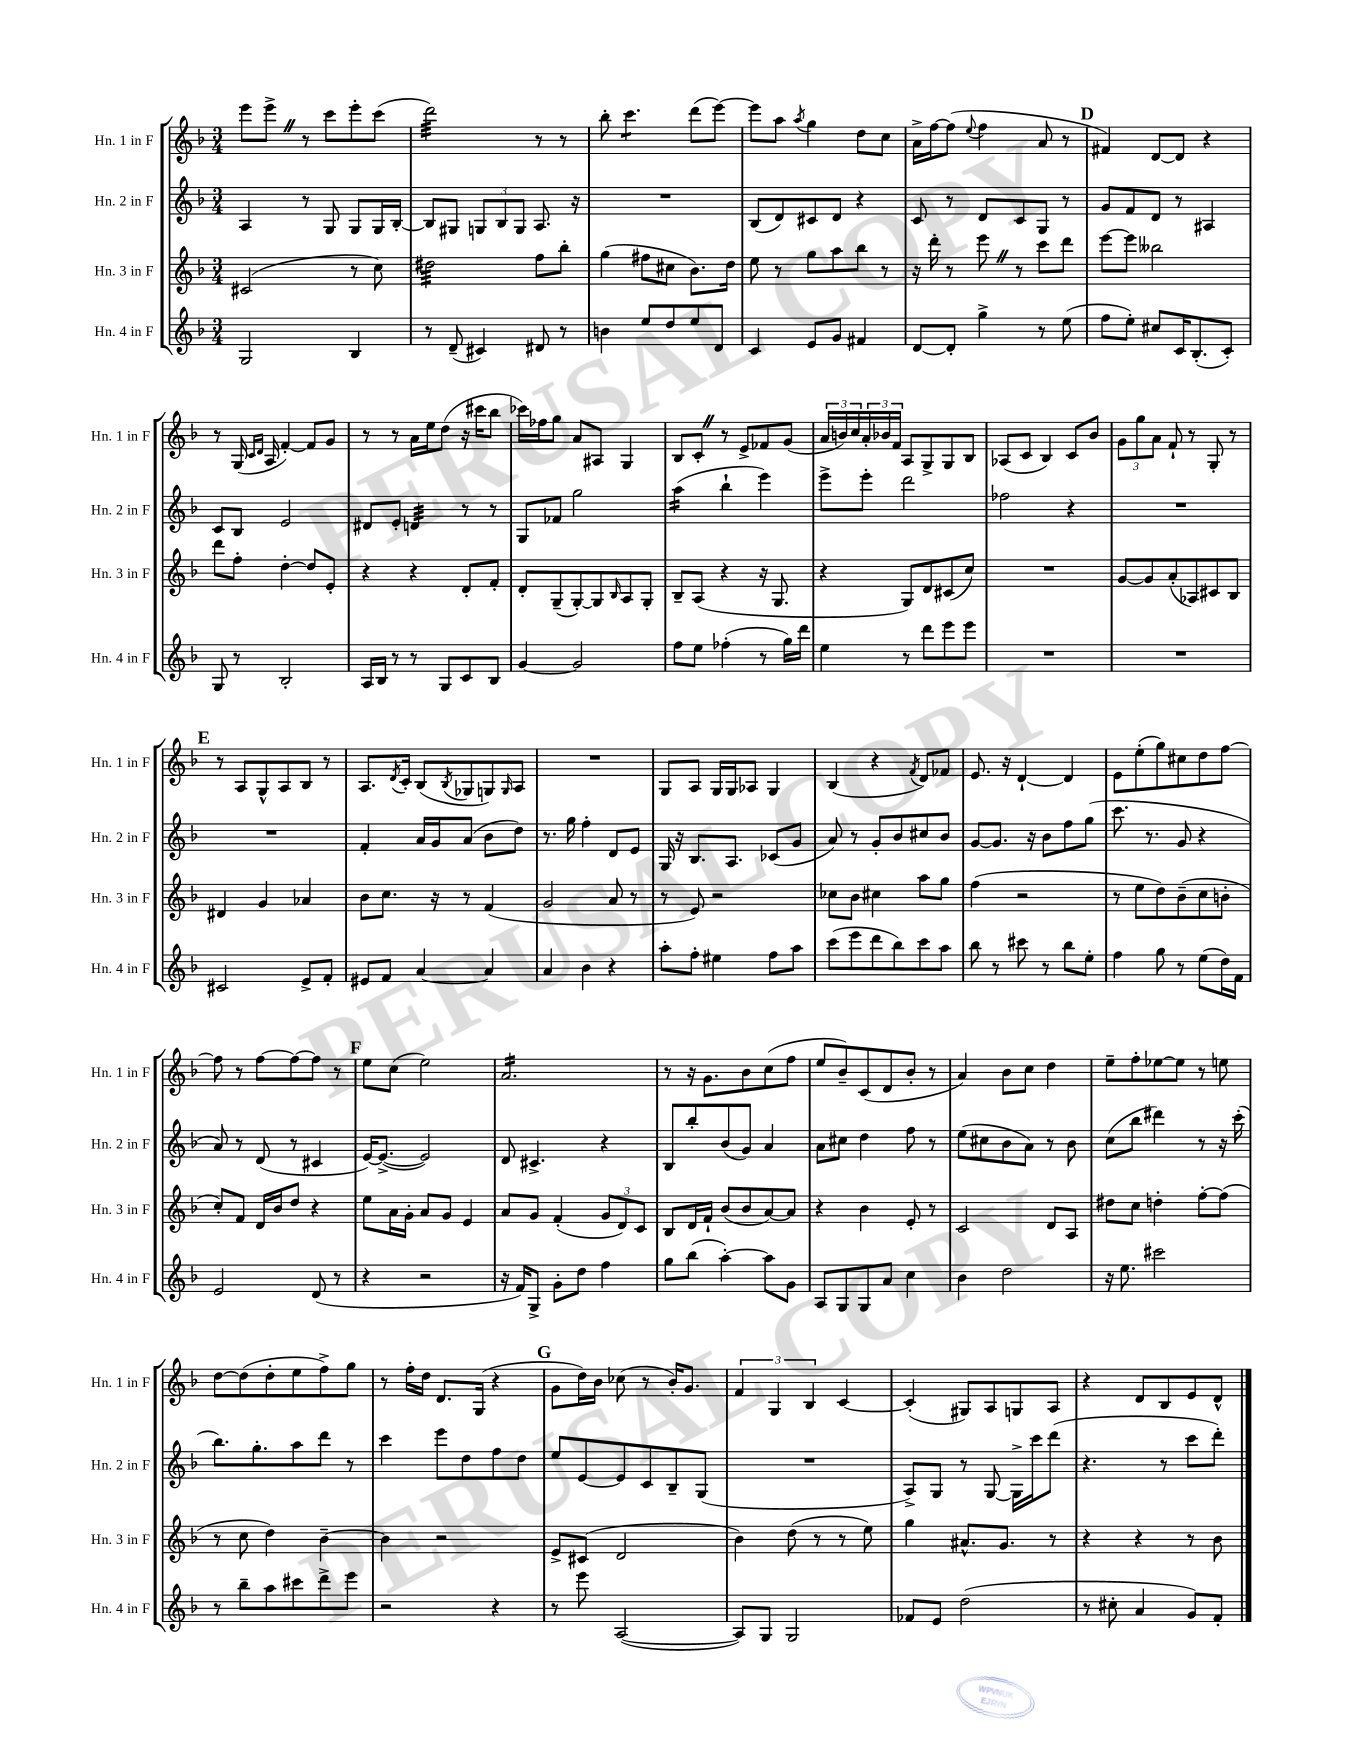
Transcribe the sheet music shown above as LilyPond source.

<<
\new StaffGroup <<
\new Staff = "s0" \with { instrumentName = "Hn. 1 in F" shortInstrumentName = "Hn. 1 in F" } {
    \clef treble \key f \major \numericTimeSignature \time 3/4
    e'''8 e'''8-> \once \override BreathingSign.text = \markup { \musicglyph "scripts.caesura.straight" } \breathe r8 c'''8 e'''8-. c'''8( |
    d'''2:32) r8 r8 |
    bes''8-. c'''4.:8 d'''8( e'''8~) |
    e'''8 a''8 \acciaccatura { a''8 } g''4 d''8 c''8 |
    a'16-> f''16~ f''8( \appoggiatura { e''8 } f''4 a'8 r8 |
    \mark \markup { \bold "D" } fis'4) d'8~ d'8 r4 |
    r8 g16( \grace { c'16 d'16 } a16 f'4~-.) f'8 g'8 |
    r8 r8 a'16 e''16 d''8( r16 cis'''16 bes''8 |
    ces'''16) fes''16 g''8 a'8 ais8 g4 |
    bes8 c'8-. \once \override BreathingSign.text = \markup { \musicglyph "scripts.caesura.straight" } \breathe r8 e'8-> fes'8 g'8( |
    \tuplet 3/2 { a'16 b'16) c''16 } \tuplet 3/2 { a'16-. bes'16 f'16 } a8 g8-> g8 bes8 |
    aes8( c'8 bes4) c'8 bes'8 |
    \tuplet 3/2 { g'8 g''8 a'8 } f'8-! r8 g8-. r8 |
    \mark \markup { \bold "E" } r8 a8 g8-^ a8 bes8 r8 |
    a8. \acciaccatura { d'8 } c'16-. bes8( \acciaccatura { bes8 } ges8 g8) \grace { g16 } a8 |
    R2. |
    g8 a8 g16 g16 aes8 g4 |
    bes4( r4 \acciaccatura { f'8 } d'8) fes'8 |
    e'8. r16 d'4~-! d'4 |
    e'8 e''8-.( g''8) cis''8 d''8 f''8~ |
    f''8 r8 f''8~ f''8~ f''8 r8 |
    \mark \markup { \bold "F" } e''8 c''8( e''2) |
    a'2.:16 |
    r8 r16 g'8. bes'8 c''8( f''8 |
    e''8 bes'8--) c'8( d'8 bes'8-. r8 |
    a'4) bes'8 c''8 d''4 |
    e''8-- f''8-. ees''8~ ees''8 r8 e''8 |
    d''8~ d''8( d''8-. e''8 f''8->) g''8 |
    r8 f''16-. d''16 d'8. g16( r4 |
    \mark \markup { \bold "G" } g'8 d''16) bes'16 ces''8( r8 bes'16-.) g'8. |
    \tuplet 3/2 { f'4 g4 bes4 } c'4~ |
    c'4-.( gis8) a8 g8 a8 |
    r4 d'8 bes8 e'8 d'8-^ \bar "|." |
}
\new Staff = "s1" \with { instrumentName = "Hn. 2 in F" shortInstrumentName = "Hn. 2 in F" } {
    \clef treble \key f \major \numericTimeSignature \time 3/4
    a4 r8 g8 g8 g16 bes16~-. |
    bes8 gis8 \tuplet 3/2 { g8 bes8 g8 } a8. r16 |
    R2. |
    bes8( d'8) cis'8 d'8 r4 |
    c'8 r8 d'8 c'8 g8 r8 |
    \mark \markup { \bold "D" } g'8 f'8 d'8 r8 ais4 |
    c'8 bes8 e'2 |
    dis'8 e'8-. d'4:32 r8 r8 |
    g8 fes'8 g''2 |
    a''4:16( bes''4-! e'''4) |
    e'''8-> e'''8-. d'''2 |
    fes''2 r4 |
    R2. |
    \mark \markup { \bold "E" } R2. |
    f'4-. a'16 g'16 a'8( bes'8 d''8) |
    r8. g''16 f''4-. d'8 e'8 |
    g16 r16 bes8. a8. ces'8( g'8 |
    a'8) r8 g'8-. bes'8 cis''8 bes'8 |
    g'8~ g'8. r16 bes'8 f''8 g''8( |
    c'''8. r8. g'8 r4 |
    a'8) r8 d'8( r8 cis'4 |
    \mark \markup { \bold "F" } e'16~) e'8.~->( e'2) |
    d'8 cis'4.-> r4 |
    bes8 bes''8-. bes'8( g'8) a'4 |
    a'8 cis''8 d''4 f''8 r8 |
    e''8( cis''8 bes'8 a'8) r8 bes'8 |
    c''8( bes''8 dis'''4) r8 r16 c'''16-.( |
    bes''8.) g''8.-. a''8 d'''8 r8 |
    c'''4 e'''8 d''8 f''8 d''8 |
    \mark \markup { \bold "G" } e''8 e'8~ e'8 c'8 bes8-- g8( |
    R2. |
    a8->) g8 r8 g8~ g16-> c'''16 d'''8( |
    r4. r8 c'''8 d'''8-.) \bar "|." |
}
\new Staff = "s2" \with { instrumentName = "Hn. 3 in F" shortInstrumentName = "Hn. 3 in F" } {
    \clef treble \key f \major \numericTimeSignature \time 3/4
    cis'2( r8 c''8) |
    dis''2:32 f''8 bes''8-. |
    g''4( fis''8 cis''8 bes'8.) d''16 |
    e''8 r8 g''8 a''8 bes''8 r8 |
    r16 d'''16-. r8 e'''8 \once \override BreathingSign.text = \markup { \musicglyph "scripts.caesura.straight" } \breathe r8 c'''8 d'''8 |
    \mark \markup { \bold "D" } e'''8~ e'''8 beses''2 |
    d'''8 f''8-. d''4~-. d''8 e'8-. |
    r4 r4 d'8-. f'8-. |
    d'8-. g8--( g8~-.) g8 \grace { bes16 } a8 g8-. |
    bes8-- a8( r4 r16 g8. |
    r4 g8) d'8 cis'8( c''8) |
    R2. |
    g'8~ g'8 a'8-.( aes8) cis'8 bes8 |
    \mark \markup { \bold "E" } dis'4 g'4 aes'4 |
    bes'8 c''8. r16 r8 f'4( |
    g'2 a'8 r8 |
    r8 e'8) r2 |
    ces''8 bes'8 cis''4 a''8 g''8 |
    f''4( r2 |
    r8 e''8 d''8) bes'8--( c''8 b'8-. |
    c''8-.) f'8 d'16 bes'16 d''8 r4 |
    \mark \markup { \bold "F" } e''8 a'16 g'16-. a'8 g'8 e'4 |
    a'8 g'8 f'4-.( \tuplet 3/2 { g'8 d'8) c'8 } |
    bes8 d'16 f'16-! bes'8( bes'8 a'8~) a'8 |
    r4 bes'4 e'8-. r8 |
    c'2 d'8 a8 |
    dis''8 c''8 d''4-. f''8~-. f''8( |
    r8 c''8 d''4) bes'4~-- |
    bes'4 r2 |
    \mark \markup { \bold "G" } e'8-> cis'8( d'2 |
    bes'4) d''8( r8 r8 e''8) |
    g''4 ais'8.-^ g'8. r8 |
    r4 r4 r8 bes'8 \bar "|." |
}
\new Staff = "s3" \with { instrumentName = "Hn. 4 in F" shortInstrumentName = "Hn. 4 in F" } {
    \clef treble \key f \major \numericTimeSignature \time 3/4
    g2 bes4 |
    r8 d'8--( cis'4) dis'8 r8 |
    b'4 e''8 d''8 e''8 d'8 |
    c'4 e'8 g'8 fis'4 |
    d'8~ d'8-. g''4-> r8 e''8( |
    \mark \markup { \bold "D" } f''8 e''8-.) cis''8 c'16 bes8.-.( c'8-.) |
    g8 r8 bes2-. |
    a16 bes16 r8 r8 g8 c'8 bes8 |
    g'4~ g'2 |
    f''8 e''8 fes''4-.( r8 g''16) d'''16 |
    e''4 r8 d'''8 e'''8 e'''8 |
    R2. |
    R2. |
    \mark \markup { \bold "E" } cis'2 e'8-> f'8-. |
    eis'8 f'8 a'4~ a'4 |
    a'4 bes'4 r4 |
    a''8-. f''8-. eis''4 f''8 a''8 |
    c'''8( e'''8 d'''8 bes''8) c'''8 a''8 |
    bes''8 r8 cis'''8 r8 bes''8 e''8-. |
    f''4 g''8 r8 e''8( d''16) f'16 |
    e'2 d'8( r8 |
    \mark \markup { \bold "F" } r4 r2 |
    r16 f'16) g8-> g'8-. d''8 f''4 |
    g''8 bes''8( a''4~-.) a''8 g'8 |
    a8 g8 g8 a'8 c''4 |
    bes'4 d''2 |
    r16 e''8. cis'''2 |
    r8 bes''8-- a''8 cis'''8 d'''8-> e'''8 |
    r2 r4 |
    \mark \markup { \bold "G" } r8 e'''8 a2~( |
    a8) g8 g2 |
    fes'8 e'8 d''2( |
    r8 cis''8-. a'4 g'8) f'8-. \bar "|." |
}
>>
>>
\layout { \context { \Score \remove "Bar_number_engraver" } }
